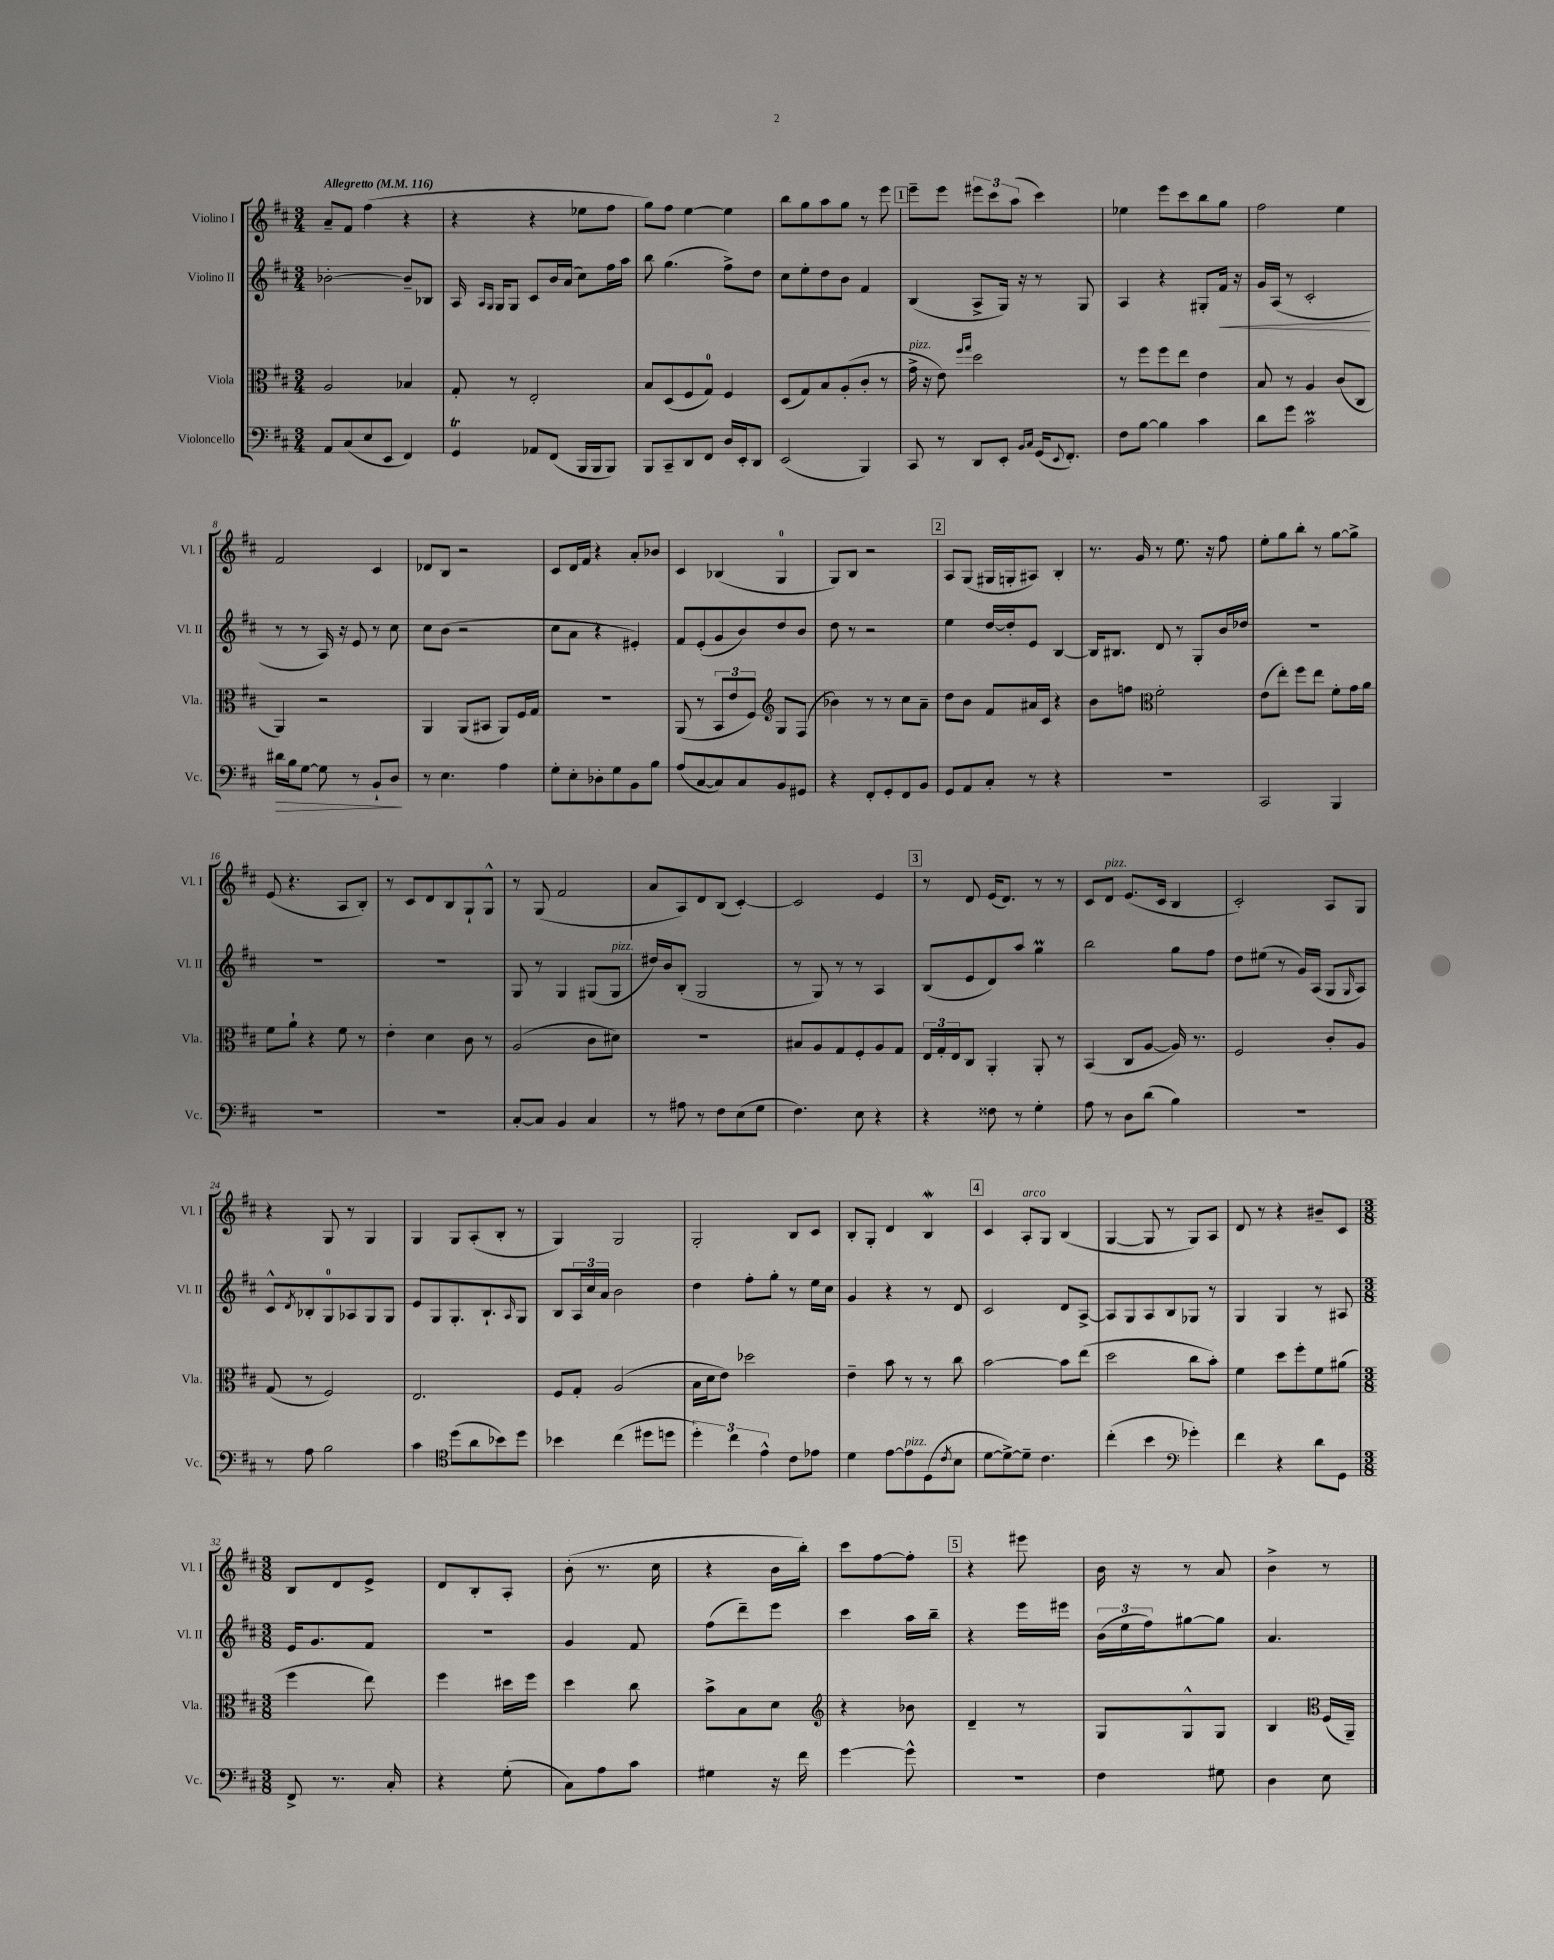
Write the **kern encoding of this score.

**kern	**kern	**kern	**kern
*staff4	*staff3	*staff2	*staff1
*clefF4	*clefC3	*clefG2	*clefG2
*k[f#c#]	*k[f#c#]	*k[f#c#]	*k[f#c#]
*M3/4	*M3/4	*M3/4	*M3/4
*MM116	*MM116	*MM116	*MM116
8AA/L	2A/	[2b-'\	8a~/L
(8C#/	.	.	8f#/J
8E/	.	.	(4ff#\
8EE/J	.	.	.
4FF#/)	4B-/	8b-~/]L	4r
.	.	8B-/J	.
=	=	=	=
4GG/	8G'/	16A/	4r
.	.	16qqA/LL	.
.	.	16qqG/JJ	.
.	.	16G/LK	.
.	8r	8G/J	.
8AA-/L	2E'/	8c#/L	4r
(8FF#/J	.	16b/L	.
.	.	(16a/JJ	.
16BBB/LL	.	8cc#\L)	8ee-\L
16BBB/J	.	.	.
8BBB/J)	.	16ff#\L	8ff#\J
.	.	16aa\JJ	.
=	=	=	=
8BBB/L	8B/L	8bb\	8gg\L)
8CC#~/	(8D/	(4.gg\	8ff#\J
8DD/	8F#/	.	[4ee\
8FF#/J	8G/J)	.	.
16D/LL	4F#/	8ff#^\L)	4ee\]
16EE'/J	.	.	.
8DD/J	.	8dd\J	.
=	=	=	=
(2EE/	(8D/L	8cc#\L	8bb\L
.	8G/)	8ee'\	8gg\
.	8B/	8dd\	8aa\
.	(8A'/	8b\J	8gg\J
4BBB/)	8c#'/J	4f#/	8r
.	8r	.	8eee\
=	=	=	=
8CC#/	16g^\	(4B/	8eee~\L
.	16r	.	.
8r	8e\)	.	8eee\J
.	16qqff#/LL	.	.
.	16qqgg/JJ	.	.
8DD/L	2dd\	8A^/L	12eee#\L
.	.	.	12ccc#\
8EE'/J	.	16G/Jk)	.
.	.	.	(12aa\J
.	.	16r	.
16qqBB/LL	.	.	.
16qqC#/JJ	.	.	.
(16GG/LK	.	8r	4ccc#\)
8qqEE/	.	.	.
8.FF#'/J)	.	.	.
.	.	8G/	.
=	=	=	=
8F#\L	8r	4A/	4ee-\
[8B\J	8ff#\L	.	.
4B\]	8ff#\	4r	8eee\L
.	8ee\J	.	8ccc#\
4c#\	4e\	8G#'/L	8bb\
.	.	16f#/Jk	8gg\J
.	.	16r	.
=	=	=	=
8d\L	8B/	16g/LL	2ff#\
.	.	(16A/JJ	.
8g\J	8r	8r	.
2c#\	4A/	2c#'/	.
.	(8c#/L	.	4ee\
.	8C#/J	.	.
=	=	=	=
16d#\LL	4AA/)	8r	2f#/
16B\J	.	.	.
[8G\J	.	8r	.
8G\]	2r	16A/)	.
.	.	16r	.
8r	.	8e/	.
8BB`/L	.	8r	4c#/
8D/J	.	8cc#\	.
=	=	=	=
8r	4AA/	8cc#\L	8d-/L
4.E\	.	(8b\J	8B/J
.	(8AA/L	2r	2r
.	8BB#/J	.	.
4A\	8AA/L)	.	.
.	16F#/L	.	.
.	16G/JJ	.	.
=	=	=	=
8G'\L	2.r	8cc#\L	8c#/L
8E'\	.	8a\J	16d/L
.	.	.	16f#/JJ
8D-'\	.	4r	4r
8G\	.	.	.
8BB\	.	4e#'/)	8a'/L
8B\J	.	.	8b-/J
=	=	=	=
(8A/L	(8AA/	8f#/L	4c#/
[8C#/	8r	(8e'/	.
8C#/])	12BB/L	8g/	(4B-/
.	12e/	.	.
8C#/	.	8b/)	.
.	12F#/J)	.	.
8BB/	8G/L	8dd/	4G/
8GG#/J	(8F#/J	8b/J	.
=	=	=	=
*	*clefG2	*	*
4r	4b-\)	8dd\	8G/L)
.	.	8r	8B/J
8FF#'/L	8r	2r	2r
8GG'/	8r	.	.
8FF#/	8cc#\L	.	.
8BB/J	8a~\J	.	.
=	=	=	=
8GG/L	8dd\L	4ee\	8A/L
8AA/	8b\J	.	(8G/J
8C#'/J	8f#/L	[16dd/LL	16G#/LL
.	.	16dd'/]J	16G'/J
8r	16a#/L	8e/J	8A#/J)
.	16c#/JJ	.	.
4r	4r	[4B/	4B'/
=	=	=	=
2.r	8b\L	16B/]LK	8.r
.	.	8.B#/J	.
.	8ff\J	.	.
.	.	.	16g/
*	*clefC3	*	*
.	2f#'\	8d/	8r
.	.	8r	8.ee\
.	.	8G'/L	.
.	.	.	16r
.	.	16b/L	8ff#\
.	.	16dd-/JJ	.
=	=	=	=
2CC#/	(8e\L	2.r	8ee'\L
.	8ee'\J)	.	8gg\
.	8ff#\L	.	8bb'\J
.	8ee\J	.	8r
4BBB/	8f#'\L	.	[8gg\L
.	16g\L	.	8gg^\]J
.	16a\JJ	.	.
=	=	=	=
2.r	8f#\L	2.r	(8e/
.	8a`\J	.	4.r
.	4r	.	.
.	8f#\	.	8A/L
.	8r	.	8B'/J)
=	=	=	=
2.r	4e'\	2.r	8r
.	.	.	8c#/L
.	4d\	.	8d/
.	.	.	8B/
.	8c#\	.	8G`/
.	8r	.	8G^^/J
=	=	=	=
[8C#'/L	(2A/	8G/	8r
8C#/]J	.	8r	(8G/
4BB/	.	4G/	2f#/
4C#/	8c#\L	(8G#/L	.
.	8d#\J)	8G#/J	.
=	=	=	=
8r	2.r	16dd#/LL)	8a/L
.	.	16b/J	.
8A#\	.	(8B'/J	8A/)
8r	.	2G/	8d/
8F#\L	.	.	(8B/J
(8E\	.	.	[4c#'/)
8G\J	.	.	.
=	=	=	=
4.F#\)	8B#/L	8r	2c#/]
.	8A/	8G/)	.
.	8G/	8r	.
8E\	8F#'/	8r	.
4r	8A/	4A/	4e/
.	8G/J	.	.
=	=	=	=
4r	24E/LL	(8B/L	8r
.	24G'/	.	.
.	24E/J	.	.
.	8C#/J	8e/	8d/
8F##\	4AA'/	8d/)	(16e/LK
.	.	.	8.d/J)
8r	.	8aa/J	.
4G'\	8AA'/	4gg\	8r
.	8r	.	8r
=	=	=	=
8A\	(4BB/	2bb\	8c#/L
8r	.	.	8d/J
8D\L	8C#/L	.	(8.e/L
(8d\J	[8A/J	.	.
.	.	.	16c#/Jk
4B\)	16A/])	8gg\L	4B/
.	8.r	.	.
.	.	8ff#\J	.
=	=	=	=
2.r	2F#/	8dd\L	2c#'/)
.	.	(8ee#\J	.
.	.	8r	.
.	.	16g/LL)	.
.	.	(16A/JJ	.
.	8c#'/L	8G/L	8A/L
.	.	16qqG/	.
.	8A/J	8A/J)	8G/J
=	=	=	=
8r	(8G/	8c#^^/L	4r
.	.	8qd/	.
8A\	8r	8B-'/	.
2B\	2F#/)	8G/	8G/
.	.	8A-/	8r
.	.	8G/	4G/
.	.	8G/J	.
=	=	=	=
4c#\	2.E/	8e/L	4G/
.	.	8G/	.
*clefC4	*	*	*
(8dd\L	.	8.G'/	8G/L
8a\	.	.	(8A'/
.	.	8.B`/	.
8b-\)	.	.	8B'/J
.	.	16qqA/	.
8dd\J	.	8G/J	8r
=	=	=	=
4b-\	8F#/L	8B/L	4G/)
.	8G'/J	24A/L	.
.	.	24cc#/	.
.	.	24a/JJ	.
(4cc#\	(2A/	2b\	2G/
8dd#\L	.	.	.
8dd\J	.	.	.
=	=	=	=
6dd'\)	16B\LL	4dd\	2G'/
.	16d\J	.	.
.	8e\J)	.	.
6cc#\	.	.	.
.	2dd-\	8ff#'\L	.
6e^^\	.	.	.
.	.	8gg'\J	.
8c#\L	.	8r	8B/L
8e-\J	.	16ee\LL	8c#/J
.	.	16cc#\JJ	.
=	=	=	=
4d\	4e~\	4g/	8B'/L
.	.	.	8G'/J
[8e\L	8b\	4r	4d/
8e\]	8r	.	.
(8D\	8r	8r	4B/
8qc#/	.	.	.
8B\J	8cc#\	8d/	.
=	=	=	=
[8d\L	[2b\	2c#/	4c#/
8d^\_)	.	.	.
8d~\]J	.	.	8A'/L
4.c#\	.	.	8G/J
.	8b\]L	8d/L	(4B/
.	(8ee\J	[8A^/J	.
=	=	=	=
(4cc#'\	2dd\	8A/]L	[4G/
.	.	8G/	.
4b\	.	8A/	8G/]
.	.	8B/	8r
*clefF4	*	*	*
4g-'\)	8cc#\L	8G-/J	8G/L)
.	8b'\J)	8r	8A/J
=	=	=	=
4f#\	4f#\	4G/	8d/
.	.	.	8r
4r	8dd\L	4G/	4r
.	8ff#'\	.	.
8d\L	8f#\	8r	8b#~/L
8GG\J	(8a#\J	8A#/	8c#/J
=	=	=	=
*M3/8	*M3/8	*M3/8	*M3/8
8FF#^/	4ff#\	16e/LK	8B/L
.	.	8.g/	.
8.r	.	.	8d/
.	8ee\)	8f#/J	8e^/J
16C#'/	.	.	.
=	=	=	=
4r	4ff#\	4.r	8d/L
.	.	.	8B'/
(8G'\	16dd#\LL	.	8A'/J
.	16ff#\JJ	.	.
=	=	=	=
8C#\L)	4dd\	4g/	(8b'\
8A\	.	.	8.r
8c#\J	8cc#\	8f#/	.
.	.	.	16cc#\
=	=	=	=
4G#\	8b^\L	(8ff#\L	4r
.	8B\	8ddd~\)	.
16r	8d\J	8eee\J	16b\LL
16f#\	.	.	16bb'\JJ)
=	=	=	=
*	*clefG2	*	*
[4g\	4r	4ccc#\	8ccc#\L
.	.	.	[8ff#\
8g^^\]	8b-\	16aa\LL	8ff#'\]J
.	.	16bb~\JJ	.
=	=	=	=
4.r	4d~/	4r	4r
.	8r	16eee\LL	8eee#\
.	.	16eee#\JJ	.
=	=	=	=
4F#\	8G/L	(24b\LL	16b\
.	.	24ee\	.
.	.	.	16r
.	.	24ff#\J)	.
.	8G^^/	[8gg#\	8r
8G#\	8G/J	8gg#\]J	8a/
=	=	=	=
4D\	4B/	4.a/	4b^\
*	*clefC3	*	*
8E\	(16F#/LL	.	8r
.	16AA~/JJ)	.	.
==	==	==	==
*-	*-	*-	*-
